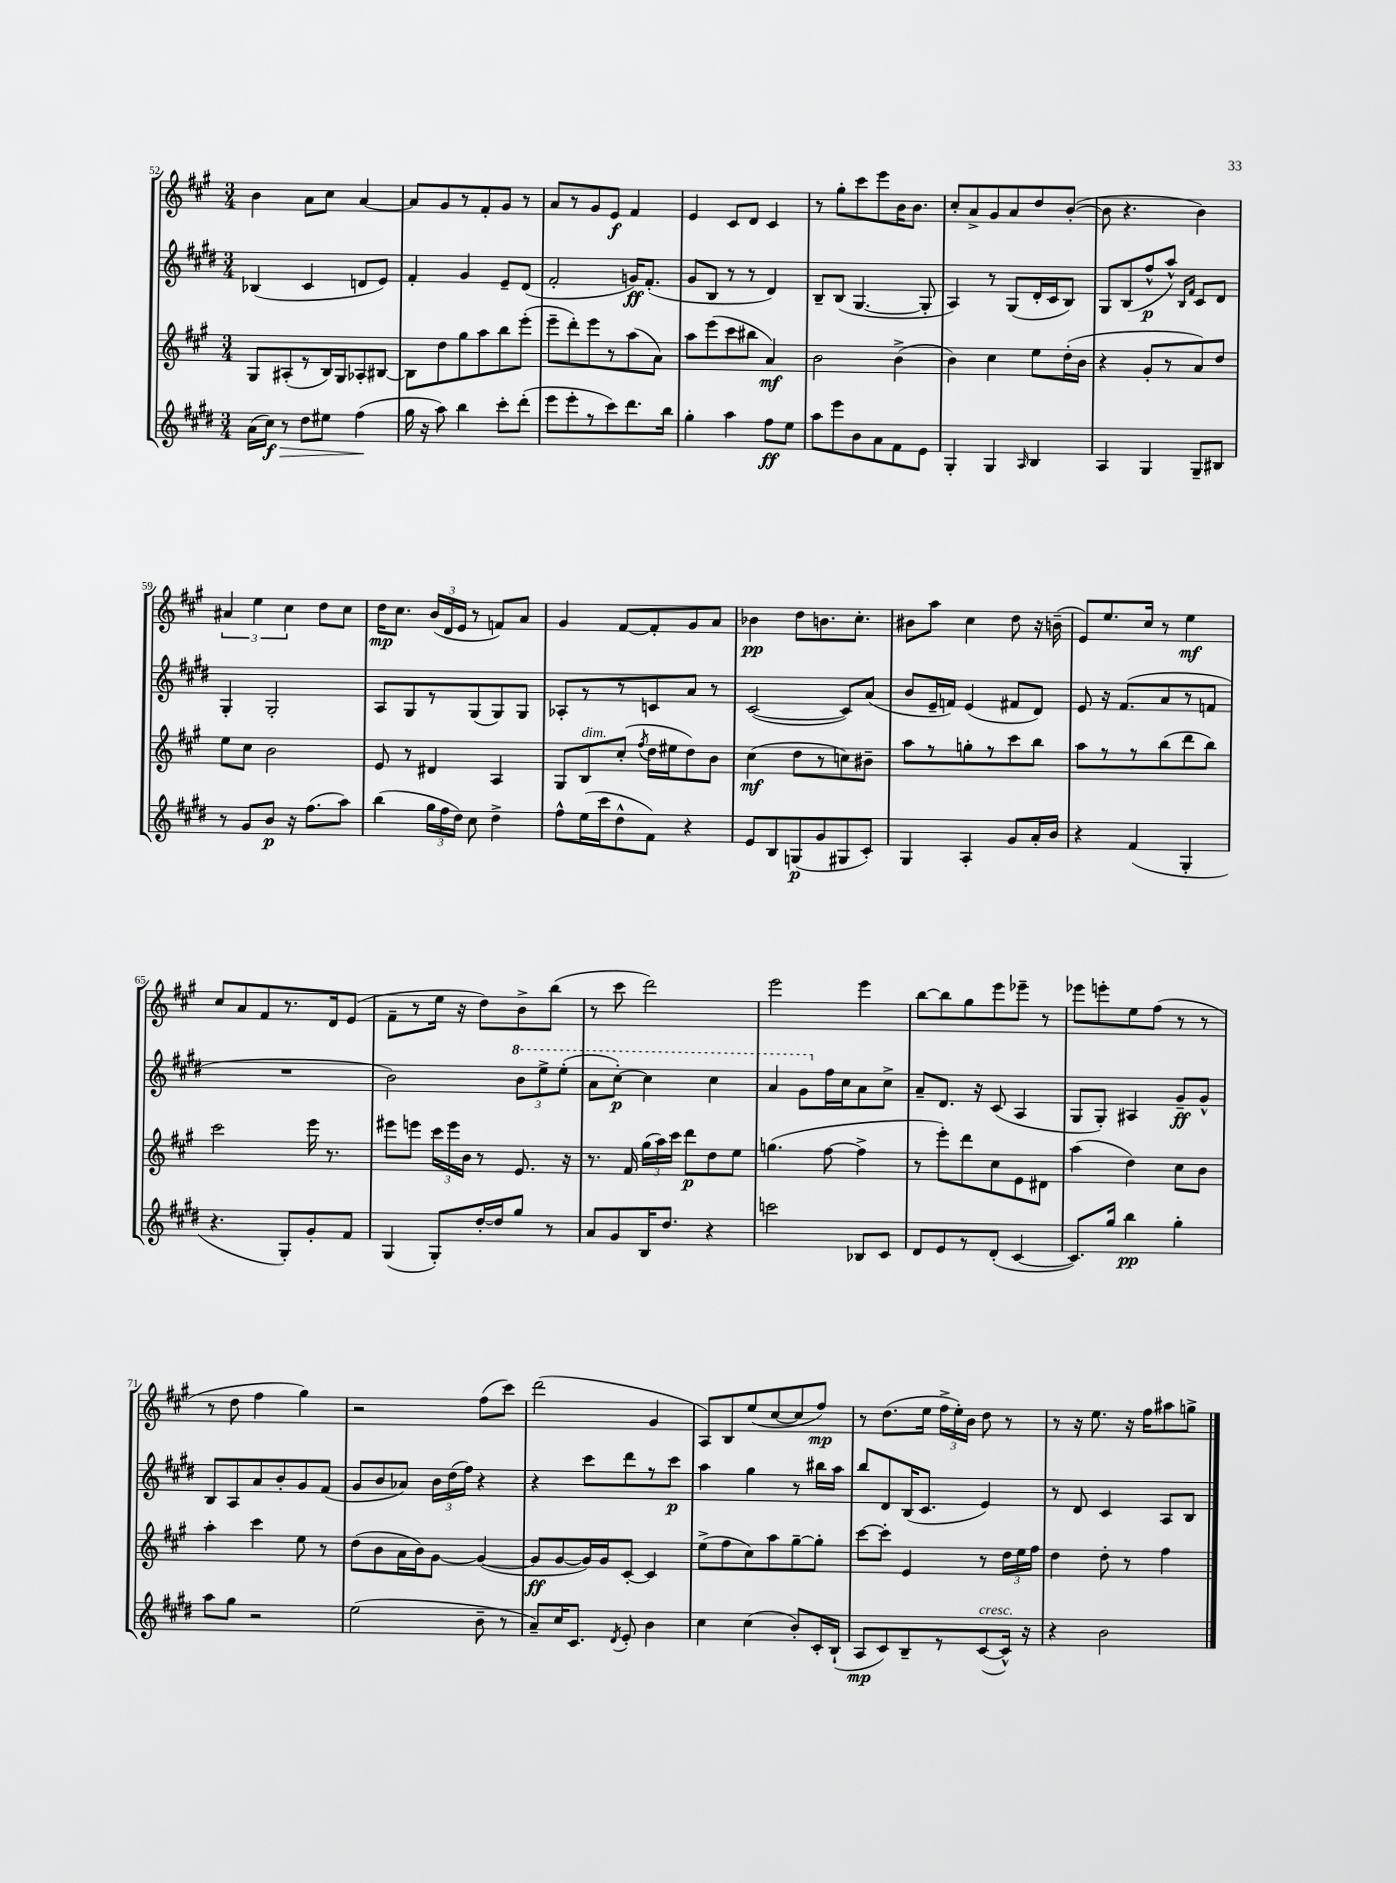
<<
\new StaffGroup <<
\new Staff = "s0" {
    \clef treble \key a \major \numericTimeSignature \time 3/4
    \autoBeamOff b'4 a'8[ cis''8] a'4~ |
    a'8[ gis'8 r8 fis'8-. gis'8] r8 |
    a'8[ r8 gis'8 e'8]\f fis'4 |
    e'4 cis'8[ d'8] cis'4 |
    r8 gis''8[-. cis'''8 e'''8 b'16 b'8.] |
    cis''8[-. a'8-> gis'8 a'8 d''8 b'8]~-.( |
    b'8 r4. b'4) |
    \tuplet 3/2 { ais'4 e''4 cis''4 } d''8[ cis''8] |
    d''16[\mp cis''8.] \tuplet 3/2 { b'16[( d'16 e'16] } r8 f'8[) a'8] |
    gis'4 fis'8[~ fis'8-. gis'8 a'8] |
    bes'4\pp d''8[ b'8. cis''8.]-. |
    bis'8[ a''8] cis''4 d''8 r16 b'16--( |
    e'8[) e''8. cis''16] r8 e''4\mf |
    cis''8[ a'8 fis'8 r8. d'16 e'8]( |
    fis'8[-- r8 e''16] r16 d''8[) b'8-> b''8]( |
    r8 cis'''8 d'''2) |
    e'''2 e'''4 |
    b''8[~ b''8 gis''8 e'''8 ees'''8]-- r8 |
    ees'''8[ e'''8-. e''8 fis''8]( r8 r8 |
    r8 d''8 fis''4 gis''4) |
    r2 fis''8[( cis'''8]) |
    d'''2( gis'4 |
    a8[) b8 e''8( cis''8~ cis''8 fis''8]\mp) |
    r8 d''8.[( e''16] \tuplet 3/2 { fis''16[-> e''16-.) b'16] } d''8 r8 |
    r8 r16 e''8. r16 fis''16[ ais''8 g''8]-> \bar "|." |
}
\new Staff = "s1" {
    \clef treble \key e \major \numericTimeSignature \time 3/4
    \autoBeamOff bes4( cis'4 d'8[ e'8]) |
    fis'4-. gis'4 e'8[-- dis'8]( |
    fis'2-. g'16[\ff) fis'8.]-.( |
    gis'8[ b8] r8 r8 dis'4) |
    b8[-- b8]( gis4.~ gis8-. |
    a4) r8 gis8[( dis'16-. cis'16 b8]) |
    gis8[ b8( fis''8-^\p a''8]-^) \grace { b16[ fis'16] } cis'8[ dis'8] |
    gis4-. gis2-. |
    a8[ gis8 r8 gis8( gis8) gis8] |
    aes8[-. r8 r8 c'8 a'8] r8 |
    cis'2~( cis'8[) a'8]( |
    b'8[ e'16-- f'16]) e'4( fis'8[ dis'8]) |
    e'8 r16 fis'8.[( a'8 r8 f'8] |
    R2. |
    b'2) \tuplet 3/2 { \ottava #1 b''8[ e'''8-> e'''8]-.( } |
    a''8[ cis'''8]~-.\p) cis'''4 cis'''4 |
    a''4 gis''8[ \ottava #0 fis''16 cis''16 a'8 cis''8]-> |
    a'8[-- dis'8.] r16 cis'8( a4 |
    gis8[ gis8]-.) ais4 gis'8[--\ff gis'8]-^ |
    b8[ a8 a'8 b'8-. gis'8 fis'8]( |
    gis'8[ b'8 aes'8]) \tuplet 3/2 { b'16[ dis''16( fis''16]) } r4 |
    r4 cis'''8[ dis'''8 r8 cis'''8]\p |
    a''4 gis''4 r8 bis''16[ a''16] |
    b''8[ dis'8 b16( cis'8.] e'4) |
    r8 dis'8 cis'4 a8[ b8] \bar "|." |
}
\new Staff = "s2" {
    \clef treble \key a \major \numericTimeSignature \time 3/4
    \autoBeamOff gis8[ ais8-.( r8 b16) gis16 aes8-. bis8]~ |
    bis8[ d''8 gis''8 a''8 b''8 e'''8]-.( |
    e'''8[-- d'''8-.) e'''8 r8 a''8( a'8]) |
    a''8[ e'''8( cis'''8 bis''8] a'4\mf) |
    b'2 b'4->( |
    b'4) cis''4 e''8[ d''16-.( b'16] |
    r4 gis'8[-. r8 a'8) d''8] |
    e''8[ cis''8] b'2 |
    e'8 r8 dis'4 a4 |
    gis8[ b8^\markup { \italic "dim." } cis''8]-.( \acciaccatura { fis''8 } d''16[ eis''16 d''8) b'8] |
    cis''4\mf( d''8[ r8 c''8) bis'8]-- |
    a''8[ r8 g''8-. r8 cis'''8 b''8] |
    a''8[ r8 r8 b''8( d'''8 b''8]) |
    cis'''2 e'''16 r8. |
    eis'''8[ e'''8] \tuplet 3/2 { cis'''16[ e'''16 b'16] } r8 e'8. r16 |
    r8. fis'16 \tuplet 3/2 { gis''16[( a''16) cis'''16] } d'''8[\p d''8 e''8] |
    g''4.( fis''8~ fis''4-> |
    r8 e'''8[-.) d'''8 cis''8 e'8 dis'8] |
    a''4( d''4) cis''8[ b'8] |
    a''4-. cis'''4 e''8 r8 |
    d''8[( b'8 a'16 b'16) gis'8]~ gis'4~( |
    gis'8[\ff gis'8~ gis'16) gis'16 cis'8]~-. cis'4 |
    e''8[->( fis''8 cis''8) a''8 gis''8~-- gis''8]-. |
    cis'''8[~ cis'''8]-. e'4 r8 \tuplet 3/2 { d''16[ e''16 fis''16] } |
    d''4 d''8-. r8 fis''4 \bar "|." |
}
\new Staff = "s3" {
    \clef treble \key e \major \numericTimeSignature \time 3/4
    \autoBeamOff a'16[( cis''16]\f\>) r8 dis''8[ eis''8] fis''4\!( |
    gis''16 r16 a''8) b''4 cis'''8[-. dis'''8]-.( |
    e'''8[ e'''8-. r8 cis'''8) dis'''8. b''16] |
    gis''4-. a''4 fis''8[\ff e''8] |
    a''8[ e'''8 b'8 a'8 fis'8 e'8] |
    gis4-. gis4 \grace { a16 } b4 |
    a4 gis4 gis8[-- bis8] |
    r8 gis'8[ b'8]\p r16 fis''8.[( a''8]) |
    b''4( \tuplet 3/2 { gis''16[ fis''16 dis''16]) } cis''8 dis''4-> |
    fis''8[-^ e''16( cis'''16 dis''8-^ fis'8]) r4 |
    e'8[ b8 g8\p( gis'8 gis8 cis'8]-.) |
    gis4 a4-. gis'8[ a'16-. b'16] |
    r4 fis'4( gis4-. |
    r4. gis8[-.) gis'8-. fis'8] |
    gis4( gis8[-.) dis''16~-. dis''16 gis''8] r8 |
    a'8[ gis'8 b16 dis''8.] r4 |
    c'''2 bes8[ cis'8] |
    dis'8[ e'8 r8 dis'8]-.( cis'4~ |
    cis'8.[) gis''16] b''4\pp gis''4-. |
    a''8[ gis''8] r2 |
    e''2( b'8-- r8 |
    a'8[--) cis''16 cis'8.] \acciaccatura { dis'8 } e'8-. b'4 |
    cis''4 cis''4( b'8[-.) cis'16-. b16]-!( |
    a8[\mp cis'8) b8-- r8 cis'8~^\markup { \italic "cresc." }( cis'16]-^) r16 |
    r4 b'2 \bar "|." |
}
>>
>>
\layout { \context { \Score currentBarNumber = #52 } }
